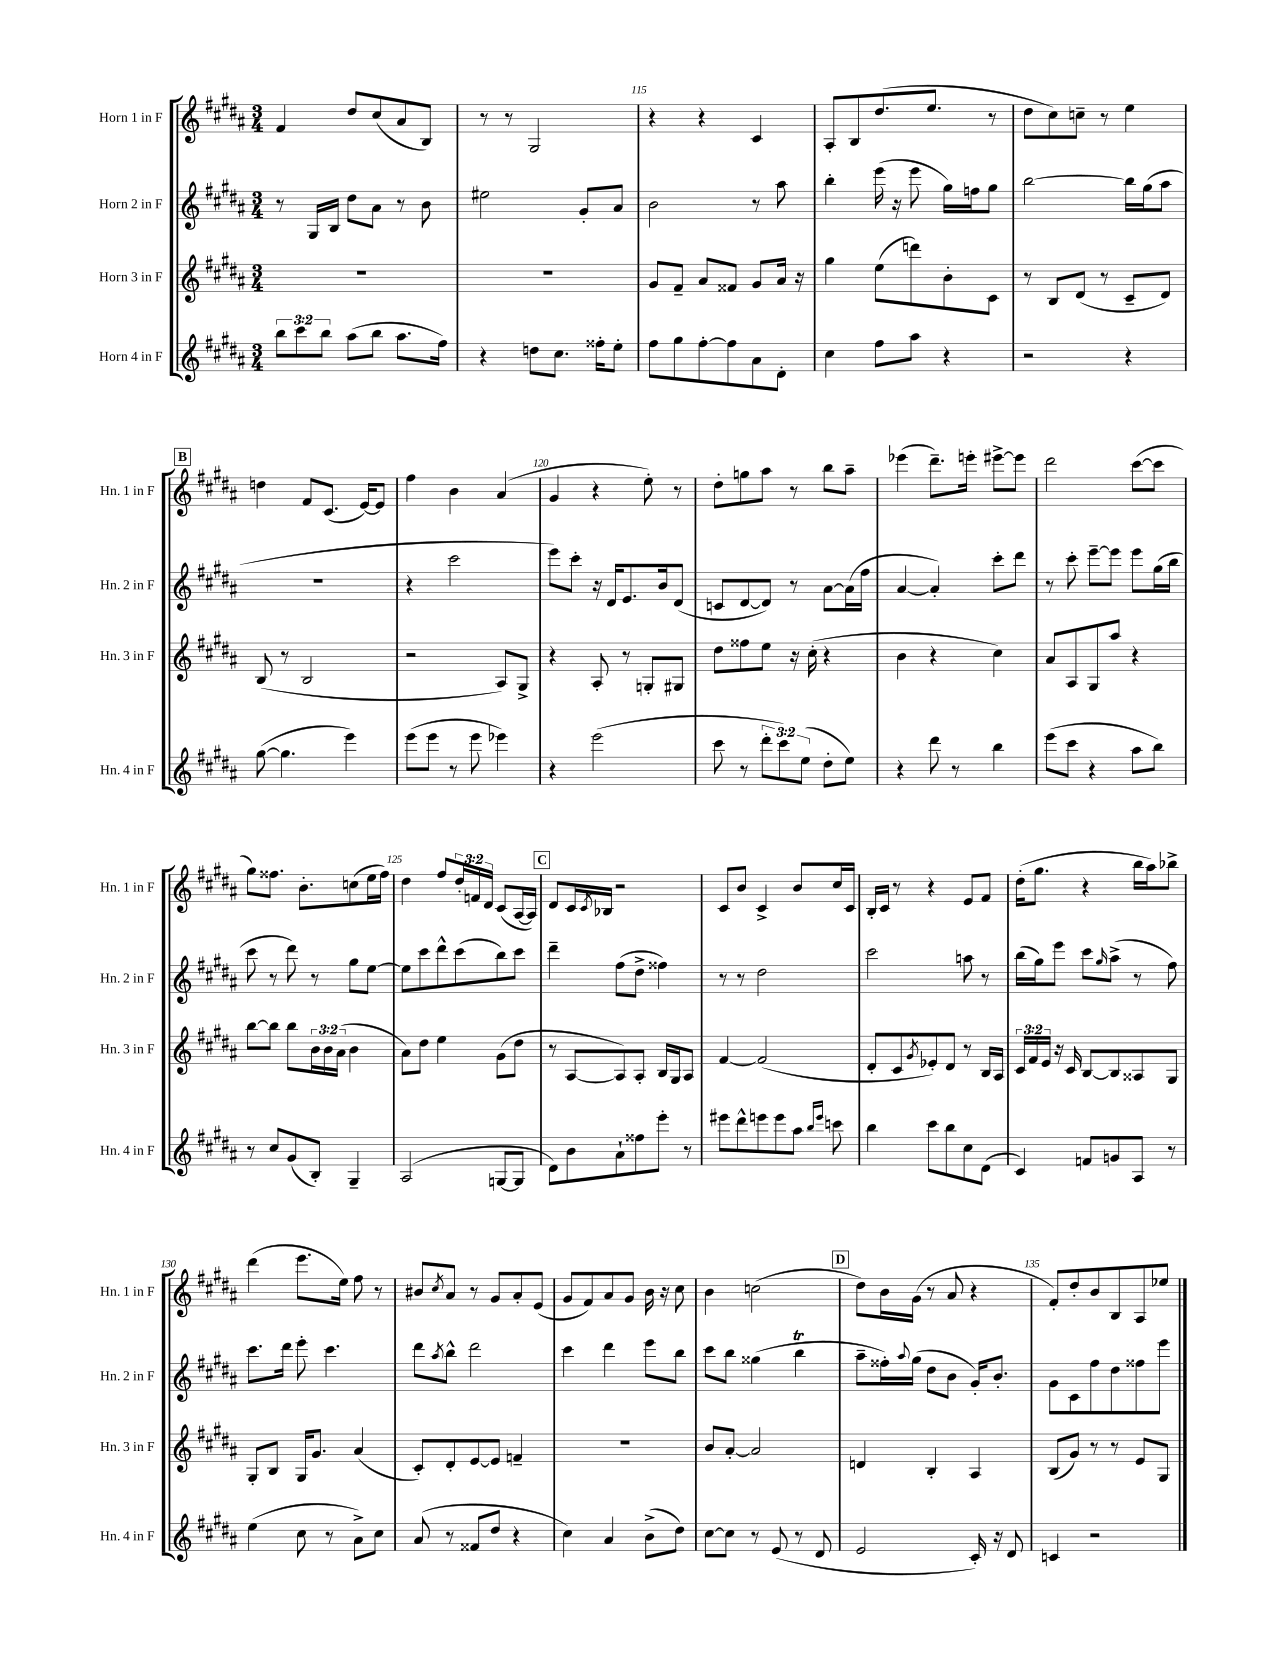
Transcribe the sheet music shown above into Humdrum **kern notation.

**kern	**kern	**kern	**kern
*staff4	*staff3	*staff2	*staff1
*clefG2	*clefG2	*clefG2	*clefG2
*k[f#c#g#d#a#]	*k[f#c#g#d#a#]	*k[f#c#g#d#a#]	*k[f#c#g#d#a#]
*M3/4	*M3/4	*M3/4	*M3/4
12bb	2.r	8r	4f#
12ccc#	.	.	.
.	.	16G#	.
12bb	.	.	.
.	.	16B	.
(8aa#	.	8dd#	8dd#
8bb	.	8a#	(8cc#
8.aa#	.	8r	8a#
.	.	8b	8B)
16ff#)	.	.	.
=	=	=	=
4r	2.r	2ee#	8r
.	.	.	8r
8dd	.	.	2G#
8.cc#	.	.	.
.	.	8g#'	.
16ff##'	.	.	.
8ee'	.	8a#	.
=	=	=	=
8ff#	8g#	2b	4r
8gg#	8f#~	.	.
[8ff#'	8a#	.	4r
8ff#]	8f##	.	.
8a#	8g#	8r	4c#
8d#'	16a#	8aa#	.
.	16r	.	.
=	=	=	=
4cc#	4gg#	4bb'	8A#'
.	.	.	8B
8ff#	(8ee	(16eee	(8.dd#
.	.	16r	.
8aa#	8ddd)	8eee	.
.	.	.	8.ee
4r	8b'	16gg#)	.
.	.	16ff	.
.	8c#	8gg#	8r
=	=	=	=
2r	8r	[2bb	8dd#
.	8B	.	8cc#)
.	(8d#	.	8cc~
.	8r	.	8r
4r	8c#~	16bb]	4ee
.	.	(16gg#	.
.	8d#)	8aa#	.
=	=	=	=
([8gg#	(8B	2.r	4dd
4.gg#]	8r	.	.
.	2B	.	8f#
.	.	.	(8.c#
4eee)	.	.	.
.	.	.	[16e)
.	.	.	8e]
=	=	=	=
(8eee	2r	4r	4ff#
8eee	.	.	.
8r	.	2ccc#	4b
8eee	.	.	.
4eee-)	8A#)	.	(4a#
.	8G#^	.	.
=	=	=	=
4r	4r	8eee)	4g#
.	.	8ccc#'	.
(2eee	8A#'	16r	4r
.	.	16d#	.
.	8r	8.e	.
.	8G'	.	8ee')
.	.	16b	.
.	8G#	(8d#	8r
=	=	=	=
8ccc#	8dd#	8c	8dd#'
8r	8ff##	[8d#	8gg
12ddd#'	8ee	8d#])	8aa#
12ccc#)	.	.	.
.	16r	8r	8r
(12ee	.	.	.
.	(16cc#'	.	.
8dd#'	4r	[8a#	8bb
8ee)	.	(16a#]	8aa#~
.	.	16ff#	.
=	=	=	=
4r	4b	[4a#	(4eee-
8ddd#	4r	4a#'])	8.ddd#~)
8r	.	.	.
.	.	.	16eee'
4bb	4cc#)	8ccc#'	[8eee#^
.	.	8ddd#	8eee#]
=	=	=	=
(8eee	8a#	8r	2ddd#
8ccc#	8A#	8ccc#'	.
4r	8G#	[8eee~	.
.	8aa#	8eee]	.
8aa#	4r	8eee	([8ccc#
8bb)	.	(16gg#	8ccc#]
.	.	16bb	.
=	=	=	=
8r	[8bb	8ccc#	8gg#)
8cc#	8bb]	8r	8.ff##
(8g#	8bb	8ddd#)	.
.	.	.	8.b'
8B')	24b	8r	.
.	24b	.	.
.	(24a#	.	.
4G#~	4b	8gg#	(8cc
.	.	[8ee	16ee
.	.	.	16ff##)
=	=	=	=
(2A#	8a#)	8ee]	4dd#
.	8dd#	8ccc#	.
.	4ee	8ddd#^^	8ff#
.	.	(8ccc#	24dd#'
.	.	.	24f
.	.	.	24d#
[8G	(8g#	8bb)	(8c#
8G]	8dd#	8ccc#	[16A#
.	.	.	16A#])
=	=	=	=
8d#)	8r	4ddd#~	8d#
8b	[8A#	.	16c#
.	.	.	8qc#
.	.	.	16B-
8a#`	8A#])	(8ff#	2r
8ff##	8A#'	8dd#^	.
8eee'	16B	4ff##)	.
.	16G#	.	.
8r	8A#	.	.
=	=	=	=
8eee#	[4f#	8r	8c#
8ddd#^^	.	8r	8b
8eee	(2f#]	2dd#	4c#^
8eee	.	.	.
8aa#	.	.	8b
16qqbb	.	.	.
16qqeee	.	.	.
8ccc	.	.	16cc#
.	.	.	16c#
=	=	=	=
4bb	8d#'	2ccc#	16B'
.	.	.	16c#
.	8c#	.	8r
.	8qg#	.	.
8ccc#	8e-')	.	4r
8bb	8d#	.	.
8cc#	8r	8aa	8e
(8d#	16B	8r	8f#
.	16A#	.	.
=	=	=	=
4c#)	24c#	(16bb	(16dd#'
.	24f#	.	.
.	.	16gg#)	8.gg#
.	24e	.	.
.	16r	8eee	.
.	16c#	.	.
8f	[8B	8ccc#	4r
.	.	16qqgg#	.
8g	8B]	(8aa#^	.
8A#	8A##	8r	16bb
.	.	.	16aa#)
8r	8G#	8ff#)	8bb-^
=	=	=	=
(4ee	8G#'	8.ccc#	(4ddd#
.	8B	.	.
.	.	16ddd#	.
8cc#	16G#	8eee'	8.eee
.	8.g#	.	.
8r	.	4.ccc#	.
.	.	.	16ee)
8a#^)	(4a#	.	8ff#
8cc#	.	.	8r
=	=	=	=
(8a#	8c#')	8ddd#	8b#
.	.	8qaa#	8qcc#
8r	8d#'	8bb^^	8a#
8f##	[8e	2ddd#	8r
8dd#	8e]	.	8g#
4r	4f~	.	8a#'
.	.	.	(8e
=	=	=	=
4cc#)	2.r	4ccc#	8g#
.	.	.	8f#)
4a#	.	4ddd#	8a#
.	.	.	8g#
(8b^	.	8eee	16b
.	.	.	16r
8dd#)	.	8bb	8cc#
=	=	=	=
[8cc#	8b	8ccc#	4b
8cc#]	[8a#'	8bb	.
8r	2a#]	(4gg##	(2cc
(8e	.	.	.
8r	.	4bb	.
8d#	.	.	.
=	=	=	=
2e	4d	8aa#~	8dd#)
.	.	16ff##')	16b
.	.	8qqaa#	.
.	.	(16gg#	(16g#
.	4B'	8dd#	8r
.	.	8b	8a#
16c#')	4A#	16g#')	4r
16r	.	8.b'	.
8d#	.	.	.
=	=	=	=
4c	(8B	8g#	8f#')
.	8g#)	8c#	8dd#'
2r	8r	8ff#	8b
.	8r	8dd#	8B
.	8e	8ff##	8A#
.	8G#	8eee	8ee-
==	==	==	==
*-	*-	*-	*-
